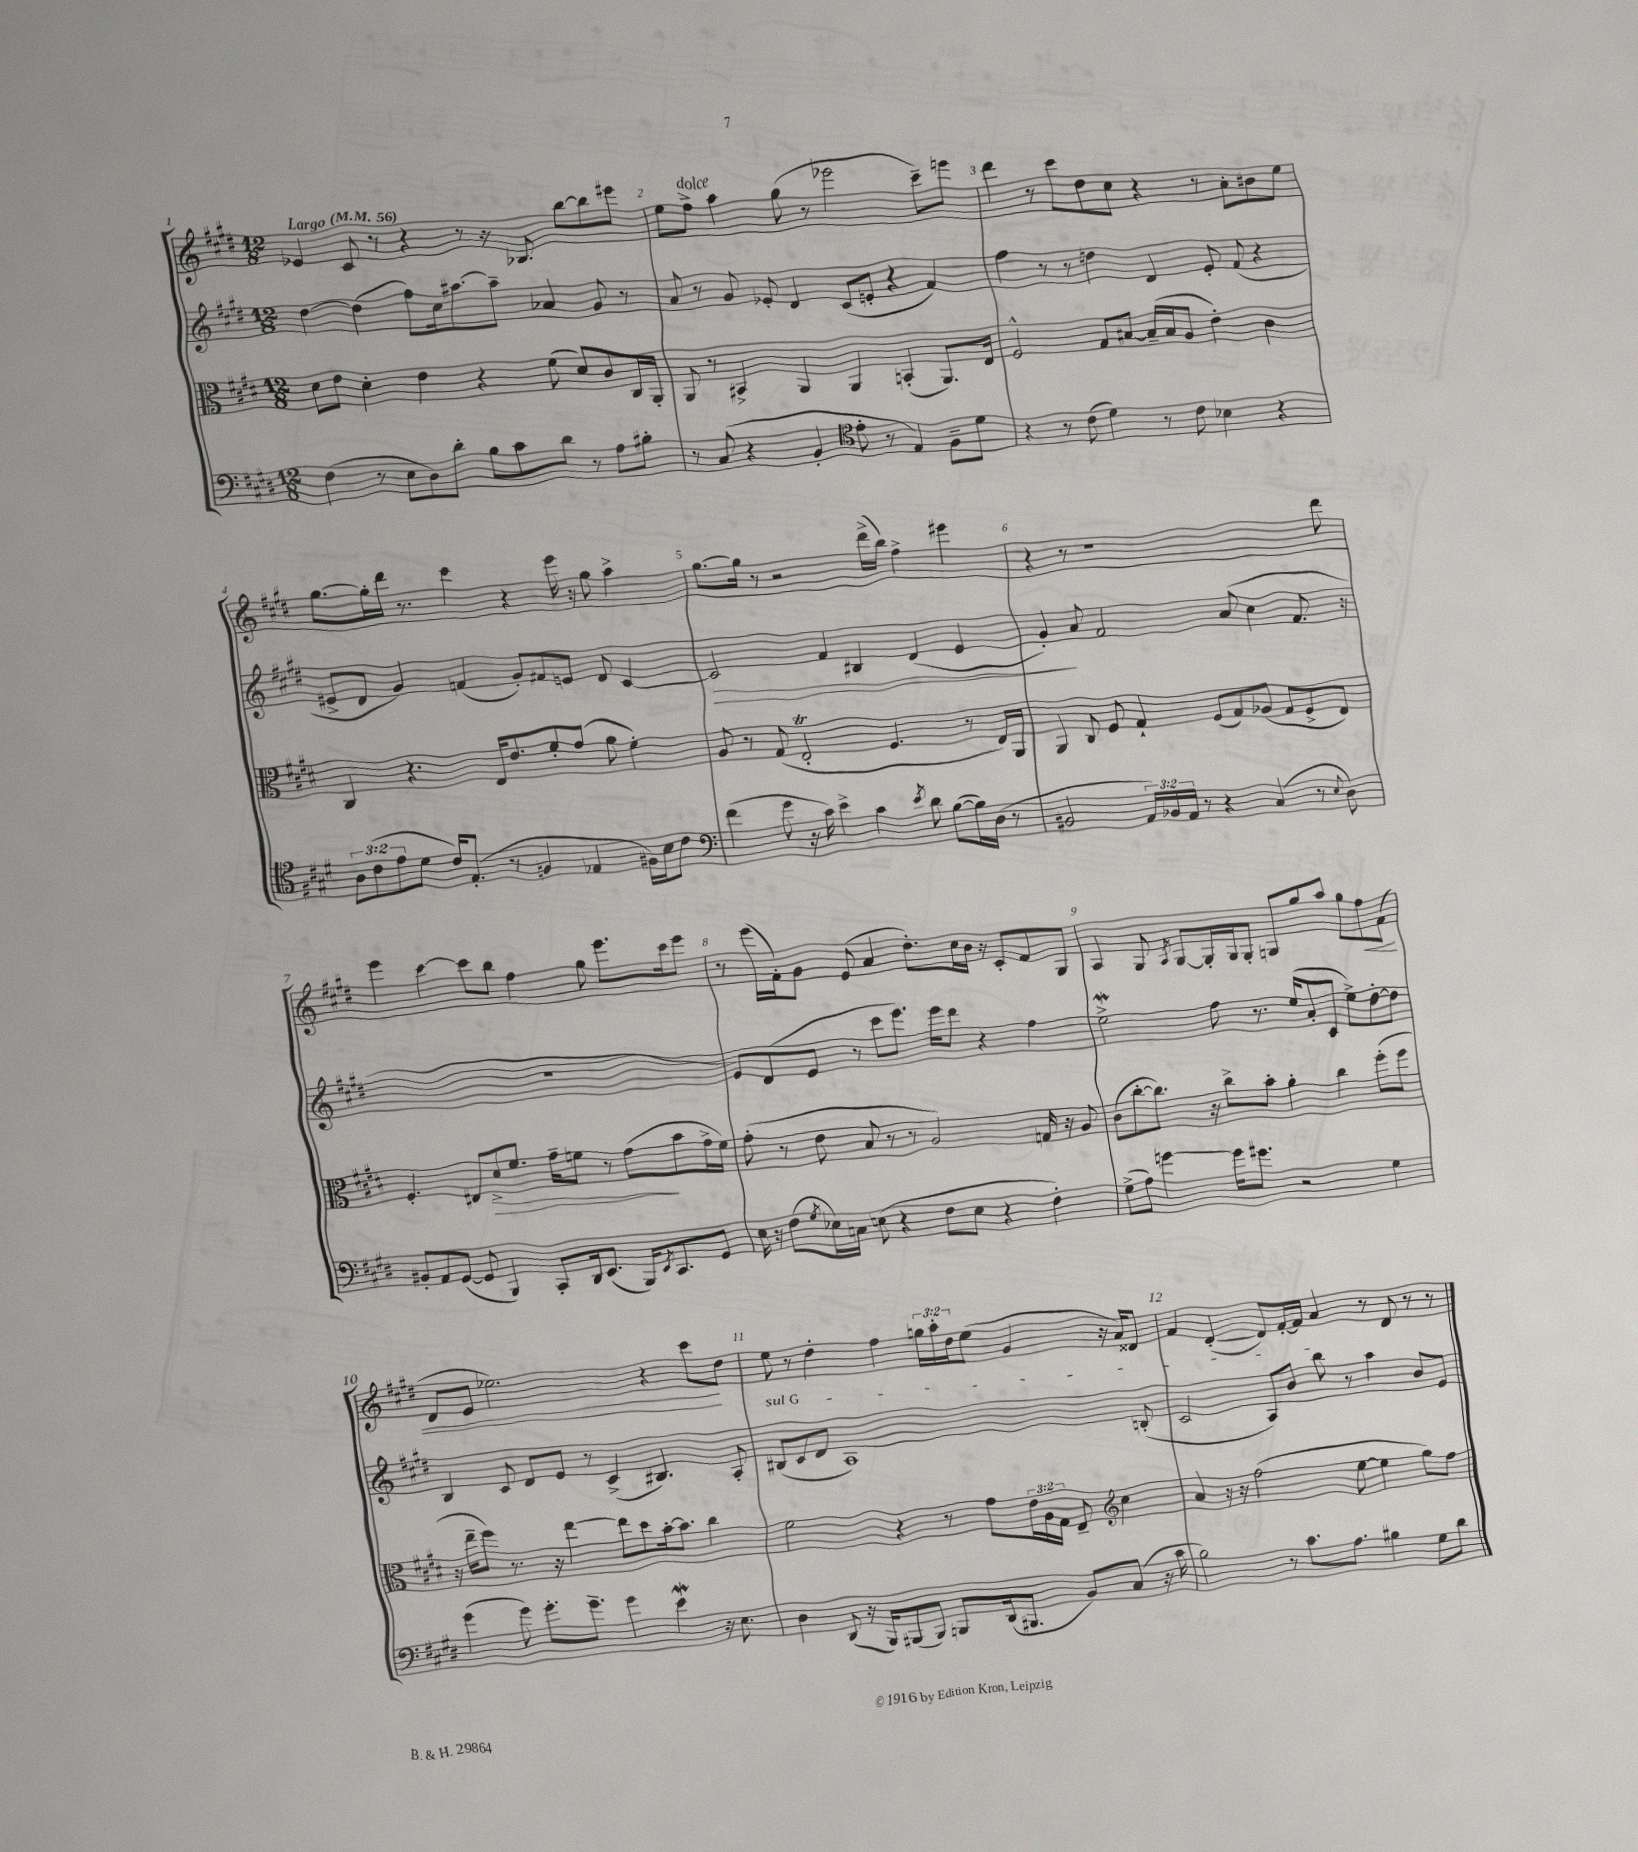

**kern	**kern	**kern	**kern
*staff4	*staff3	*staff2	*staff1
*clefF4	*clefC3	*clefG2	*clefG2
*k[f#c#g#d#]	*k[f#c#g#d#]	*k[f#c#g#d#]	*k[f#c#g#d#]
*M12/8	*M12/8	*M12/8	*M12/8
*MM56	*MM56	*MM56	*MM56
(4F#	8d#	[4dd#	4e-
.	8e	.	.
8r	4d#'	(4dd#]	8c#
8E	.	.	8r
8D#)	4e	8ff#)	4r
8d#'	.	16cc#	.
.	.	[8.aa#	.
8B	4r	.	8r
8c#	.	8aa#~]	16r
.	.	.	8.B-
8d#	(8f#	4a-	.
8r	8d#)	.	[8bb
8A	8c#	8g#	8bb]
8B#'	16C#	8r	8eee#
.	16AA'	.	.
=	=	=	=
8r	8AA	8a	8ee
(8C#	8r	8r	8ff#^
4r	4BB#^	8g#	4aa
.	.	8e-'	.
4BB'	4AA	4d#	(8gg#
.	.	.	8r
*clefC4	*	*	*
8e'	4AA	(8c#	2eee-
8r	.	8e'	.
4E)	(4BB'	4r	.
8F#~	8.AA)	4f#)	8ccc#~)
8d#	.	.	8eee
.	16E	.	.
=	=	=	=
4r	2F#^^	4ff#	4ddd#
8r	.	8r	8r
(8c#	.	8r	8ccc#
4d#)	8G#	4dd	8dd#
.	[8B#	.	8cc#
8r	(16B#~]	4d#	4r
.	16B#	.	.
8c#	8A	.	.
4B-	4e')	8e'	8r
.	.	(8f#	8a'
4r	4c#	4r	8b#
.	.	.	8ee
=	=	=	=
12A	4C#	8e#^	[8.gg#
(12c#	.	.	.
.	.	8d#	.
12e	.	.	.
.	.	.	16gg#']
8d#	4.r	4g#)	16ddd#
.	.	.	8.r
16c#)	.	.	.
(8.E'	.	.	.
.	.	(4f	4ccc#
8r	16E	.	.
.	8.e	.	.
4F	.	8g#')	4r
.	8f#'	8f#	.
4E-	(8g#	8e	16eee
.	.	.	16r
.	8a	8d#	8gg#
16F#)	4f#')	[4c#	4aa^
16B	.	.	.
8c#	.	.	.
=	=	=	=
*clefF4	*	*	*
(4f#	8A	2c#]	[8.gg#
.	8r	.	.
.	.	.	16gg#]
8g#	(8G#	.	8r
16r	2E'	.	2r
16c#)	.	.	.
4e^	.	4f#	.
4c#	.	4B#	.
.	4.F#	.	(16ddd#^
.	.	.	16bb)
8qe	.	.	.
8d#	.	(4d#	4ff#^
([8B	.	.	.
16B])	8r	4e	4eee#
(16D#	.	.	.
8r	16E)	.	.
.	16AA	.	.
=	=	=	=
2BB#	4AA	4g#')	4r
.	8C#	8a	8r
.	8F#	2f#	1r
24AA)	4G#`	.	.
24BB-	.	.	.
24AA	.	.	.
8r	.	.	.
4r	(8F#	.	.
.	8G#)	(8a	.
(4C#	(8A-	4cc#	.
.	8G#	.	.
8r	8F#^	8.f#	.
8qqE	.	.	.
8D#)	8E)	.	8ddd#
.	.	16r	.
=	=	=	=
8BB#'	4.F#'	1.r	4eee
8AA	.	.	.
([8GG#	.	.	[4ccc#
8GG#]	8E#	.	.
4BBB)	8d#^	.	8ccc#]
.	8.f#	.	8bb
8CC#'	.	.	4ff#
.	16g#~	.	.
16DD#	8f	.	.
(8.EE	.	.	.
.	8r	.	8gg#
16BBB)	(8g#	.	8.eee
8qEE	.	.	.
8.CC#	.	.	.
.	8b	.	.
.	.	.	16ccc#
8GG#	16g#^	.	8eee
.	16f)	.	.
=	=	=	=
16E	(8g#'	8e)	8r
16r	.	.	.
(8F#	8r	(8d#	(16eee
.	.	.	16f#')
8qG#	.	.	.
16E-)	8e	8e	8g#
16C	.	.	.
(8E	8B	8r	(8e
4r	8r	8ccc#	4a
.	8r	8.eee)	.
8F#	2A)	.	8.dd#')
.	.	16eee	.
8E	.	8ddd#	.
.	.	.	16cc#
4r	.	4r	16b
.	.	.	16r
.	.	.	8c#'
4F#')	16G	4ff#	8f#
.	16r	.	.
.	8A	.	8G#
=	=	=	=
(8G#^	(8c#	2ee^	4A
8A)	[8cc#'	.	.
[4g	8.cc#])	.	8G#
.	.	.	8qA
.	.	.	[8G#
.	16r	.	.
16g]	8cc#^	8ff#	16G#']
8.g#	.	.	16G#
.	8b'	8.r	8G#'
2r	4a'	.	8G
.	.	(16ee	.
.	.	8a'	8gg#
.	4cc#	8c#	8aa
.	.	8ee^)	8gg#
4G#	(8ff#'	[8dd#'	8ff#
.	8ff#	8dd#]	(8f#
=	=	=	=
(4g#	16r	4B	8d#
.	16ee~	.	.
.	8ff#)	.	8e
8g#)	8.r	8c#	2.ee-)
8.g#'	.	8d#	.
.	16r	.	.
.	[4ee	8e	.
8.g#~	.	.	.
.	.	8r	.
4g#	8ee]	(4c#^	.
.	8dd#	.	.
4e	[16b'	4.B#)	4r
.	8.b]	.	.
16r	4cc#	.	8ccc#
8.E	.	.	.
.	.	8A'	8dd#
=	=	=	=
4D#	2f#	(8B#	8ee
.	.	8c#	8r
(8DD#	.	8d#	4dd#'
16r	.	1A)	.
16BBB)	.	.	.
(8BBB#	4r	.	4ff#
8BBB#)	.	.	.
8BBB	8r	.	24gg
.	.	.	24aa'
.	.	.	24dd#
(16DD#	8g#	.	(8ee
8.BBB#	.	.	.
.	24e	.	4g#
.	24A	.	.
.	24G#	.	.
8BB)	8E~	.	.
*	*clefG2	*	*
(8C#	4cc#	.	16r
.	.	.	16a)
16r	.	(8B'	8d##
16c#	.	.	.
=	=	=	=
2B)	4a	2c#	4f#
.	16r	.	([4d#'
.	16r	.	.
.	(2ff#	.	.
8r	.	8A)	8d#])
8.c#	.	8b	[16f#'
.	.	.	16f#]
.	.	8bb	4a
8.A	.	.	.
.	[8ee	8r	.
4B#	4ee]	4aa	8r
.	.	.	8d#
8G#	8gg#)	8b	8r
8d#	8ff#	8e	8r
==	==	==	==
*-	*-	*-	*-
